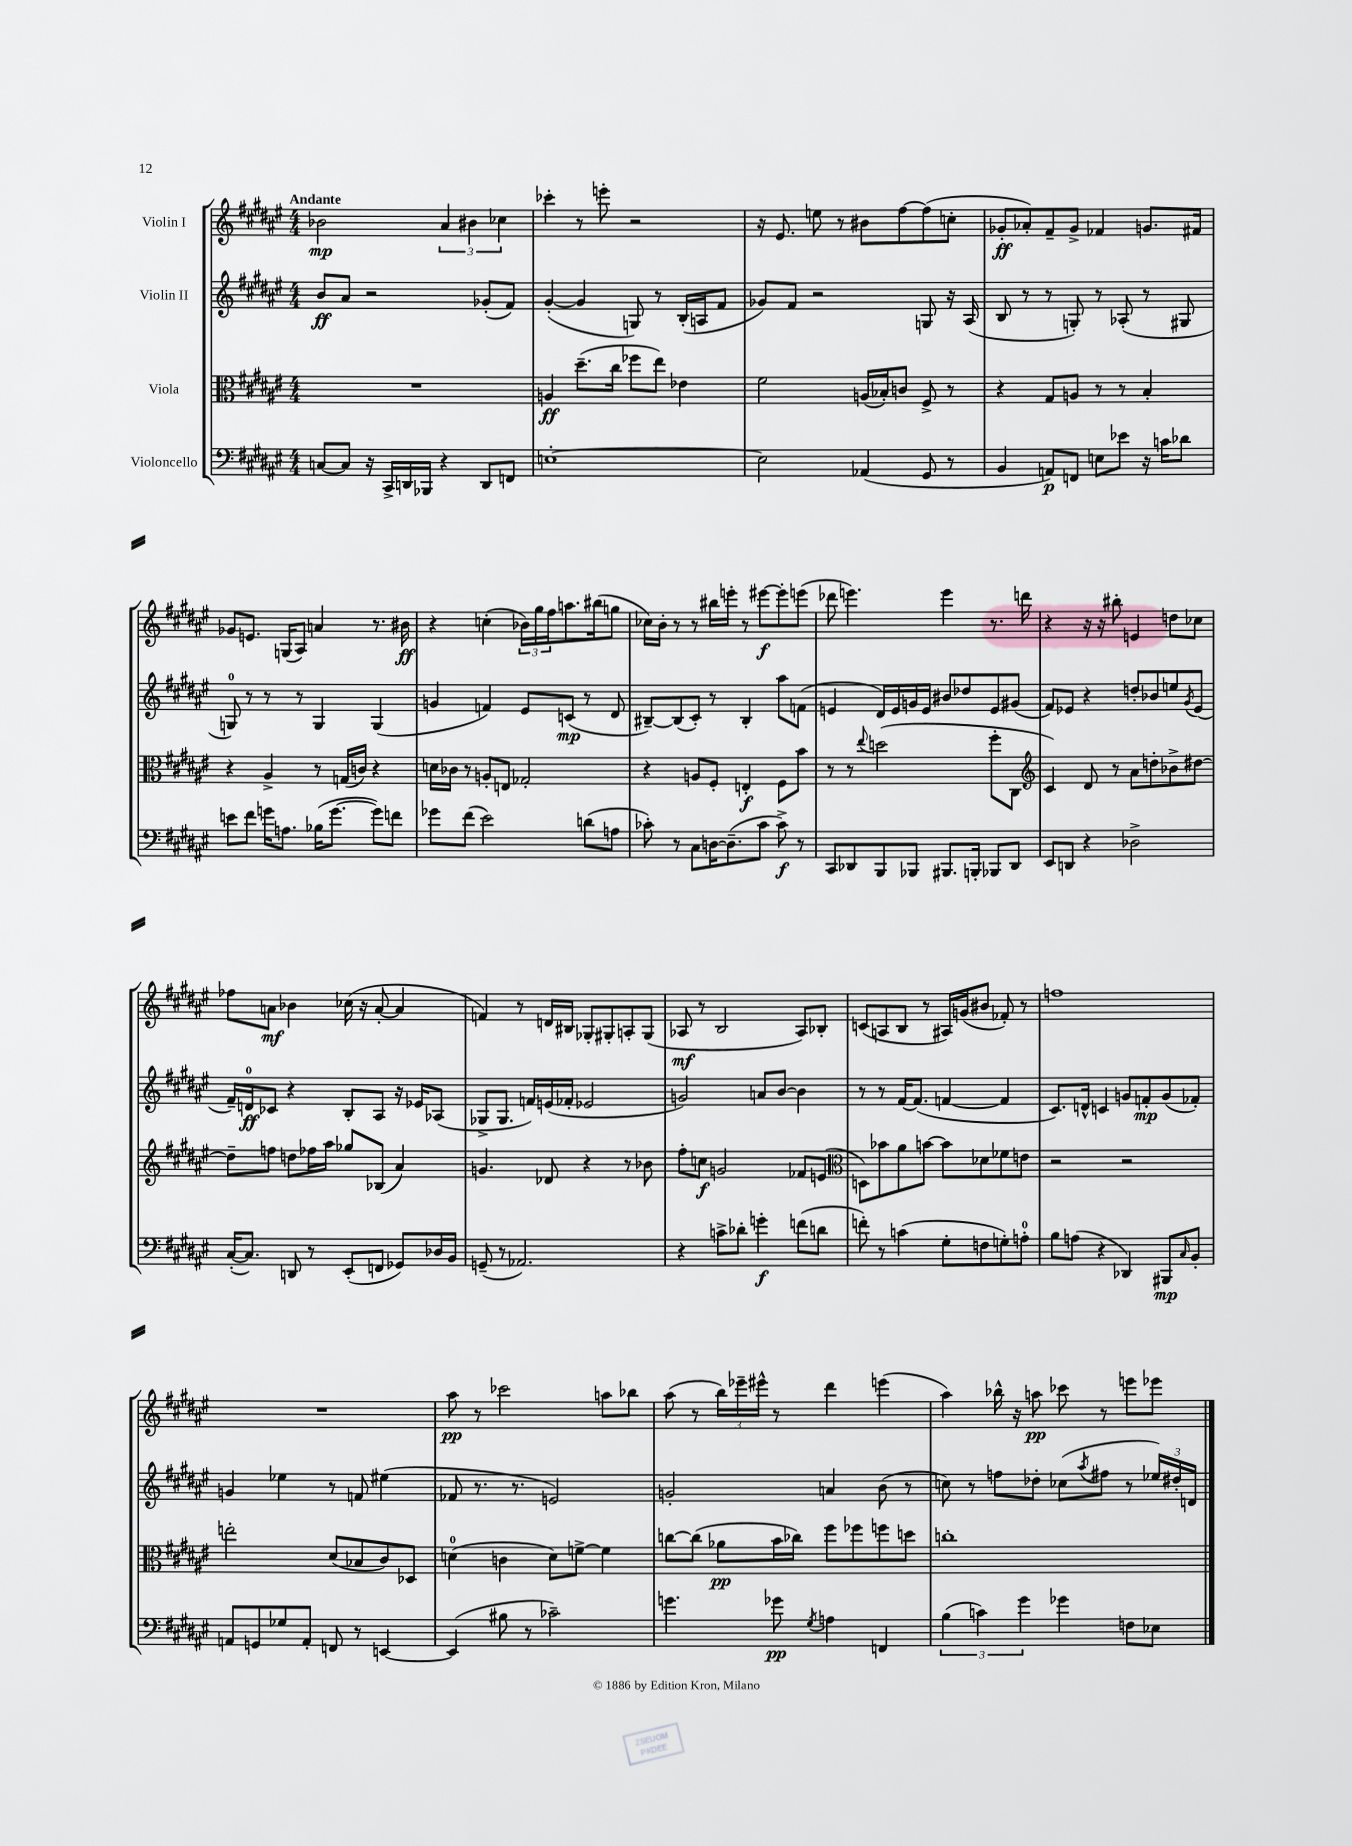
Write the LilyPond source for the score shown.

<<
\new StaffGroup <<
\new Staff = "s0" \with { instrumentName = "Violin I" } {
    \clef treble \key fis \major \numericTimeSignature \time 4/4 \tempo "Andante"
    bes'2\mp \tuplet 3/2 { ais'4 bis'4 ces''4 } |
    ces'''4-. r8 e'''8-. r2 |
    r16 eis'8. e''8 r8 bis'8 fis''8~ fis''8( c''8-. |
    ges'8-.\ff aes'8-.) fis'8-- ges'8-> fes'4 g'8. fis'16 |
    ges'8 e'8. g16( ais8) a'4 r8. bis'16\ff |
    r4 c''4-.( \tuplet 3/2 { bes'16) gis''16 fis''16 } a''8. bis''16( g''8 |
    ces''16) b'16-. r8 r8 bis''16 e'''16-. r8 eis'''8~\f eis'''8-. e'''8( |
    des'''8 e'''4.) e'''4 r8. d'''16 |
    r4 r16 r16 bis''8-. e'4 d''8 ces''8 |
    fes''8 a'8\mf bes'4 ces''16( r16 a'8~-. a'4 |
    f'4) r8 d'16 bis16 ges8-. gis8-. a8-. gis8( |
    aes8\mf r8 b2 aes8) bes8-. |
    c'8( a8 b8 r8 ais16) g'16( bis'8 fes'8-.) r8 |
    f''1 |
    R1 |
    ais''8\pp r8 ces'''2 a''8 bes''8 |
    ais''8( r8 \tuplet 3/2 { b''16) ees'''16-- eis'''16-^ } r8 dis'''4 e'''4( |
    ais''4) bes''16-^ r16 a''8\pp ces'''8 r8 e'''8 ees'''8 \bar "|." |
}
\new Staff = "s1" \with { instrumentName = "Violin II" } {
    \clef treble \key fis \major \numericTimeSignature \time 4/4
    b'8\ff ais'8 r2 ges'8-.( fis'8) |
    gis'4~-.( gis'4 g8) r8 b16-.( a16 fis'8 |
    ges'8) fis'8 r2 g8 r16 ais16( |
    b8 r8 r8 g8-.) r8 aes8-.( r8 gis8 |
    g8-0) r8 r8 r8 g4 g4( |
    g'4 f'4) eis'8 c'8\mp( r8 dis'8 |
    bis8~--) bis8( cis'8-.) r8 bis4-. ais''8 f'8( |
    e'4 dis'16) e'16 g'16 e'16 bis'8 des''8 e'8 gis'8( |
    fis'8) ees'8 r4 d''8-. bes'8 e''8 \acciaccatura { gis'8 } ees'8( |
    fis'16--) d'16-0\ff ces'8 r4 b8-. ais8 r16 ees'16 aes8( |
    ges8-> ges8. f'16) e'16( fes'16-. ees'2 |
    g'2) a'8 b'8~ b'4 |
    r8 r8 fis'16~ fis'8.( f'4~ f'4 |
    cis'8.) d'16-^ c'4 g'8 f'8-.\mp g'8( fes'8-.) |
    g'4 ees''4 r8 f'8 eis''4( |
    fes'8 r8. r8. e'2) |
    g'2-. a'4 b'8( r8 |
    c''8) r8 f''8 des''8-. ces''8( \acciaccatura { ais''8 } fis''8 r8 \tuplet 3/2 { ees''16) dis''16-. d'16 } \bar "|." |
}
\new Staff = "s2" \with { instrumentName = "Viola" } {
    \clef alto \key fis \major \numericTimeSignature \time 4/4
    R1 |
    a4\ff dis''8.--( cis''16 fes''8 eis''8) ees'4 |
    fis'2 a16( bes16-.) c'8 fis8-> r8 |
    r4 gis8 a8 r8 r8 b4-. |
    r4 ais4-> r8 g16( c'16) r4 |
    d'16 ces'16 r8 a8-. e8 ges2-. |
    r4 a8 fis8-. e4-.\f fis8 b'8 |
    r8 r8 \appoggiatura { eis''8 } d''2( fis''8-. cis8 |
    \clef treble cis'4) dis'8 r8 ais'8 d''8-. bes'8-> dis''8~ |
    dis''8-- f''8 d''8 fes''16 ais''16 ges''8 bes8( ais'4) |
    g'4. des'8 r4 r8 bes'8 |
    fis''8-. c''8\f g'2 fes'8 e'8( |
    \clef alto d8) bes'8 ais'8 b'8~ b'8 des'8 fes'8 e'8 |
    r2 r2 |
    e''2-. dis'8( bes8 cis'8) des8 |
    d'4-0( c'4 d'8) f'8~-> f'4 |
    c''8~ c''8( aes'8\pp b'16 ces''16) fis''8 fes''8 f''8 d''8 |
    c''1-. \bar "|." |
}
\new Staff = "s3" \with { instrumentName = "Violoncello" } {
    \clef bass \key fis \major \numericTimeSignature \time 4/4
    c8~ c8 r16 cis,16-> d,16 bes,,16 r4 d,8 f,8 |
    e1~-. |
    e2 aes,4( gis,8 r8 |
    b,4 a,8\p) f,8 e8 ees'8 r16 c'16 des'8 |
    e'8 fis'8 g'16 a8. bes16( g'8.~ g'8) f'8 |
    ges'8 fis'8( eis'2) d'8( a8 |
    ces'8-.) r8 cis8 d16~ d8.--( ces'8 ces'8->\f) r8 |
    cis,8 des,8 b,,8 bes,,8 bis,,8. b,,16-. bes,,8 des,8 |
    eis,8 d,8 r4 des2-> |
    cis16~-.( cis8.) d,8 r8 eis,8-.( f,8 ges,8) des16 b,16 |
    g,8--( r8 aes,2.) |
    r4 c'8-> des'8-. g'4-.\f f'8( d'8 |
    f'8-.) r8 c'4( gis8-. f8 g8-.) a8-0-. |
    b8 a8( r4 des,4) bis,,8\mp \grace { cis16 } b,8-. |
    a,8 g,8 ges8 a,8-. f,8 r8 e,4~ |
    e,4( bis8 r8 ces'2--) |
    g'4. ges'8\pp \acciaccatura { gis8 } a4 f,4 |
    \tuplet 3/2 { b4( c'4) gis'4 } ges'4 f8 ees8 \bar "|." |
}
>>
>>
\layout { \context { \Score \remove "Bar_number_engraver" } }
